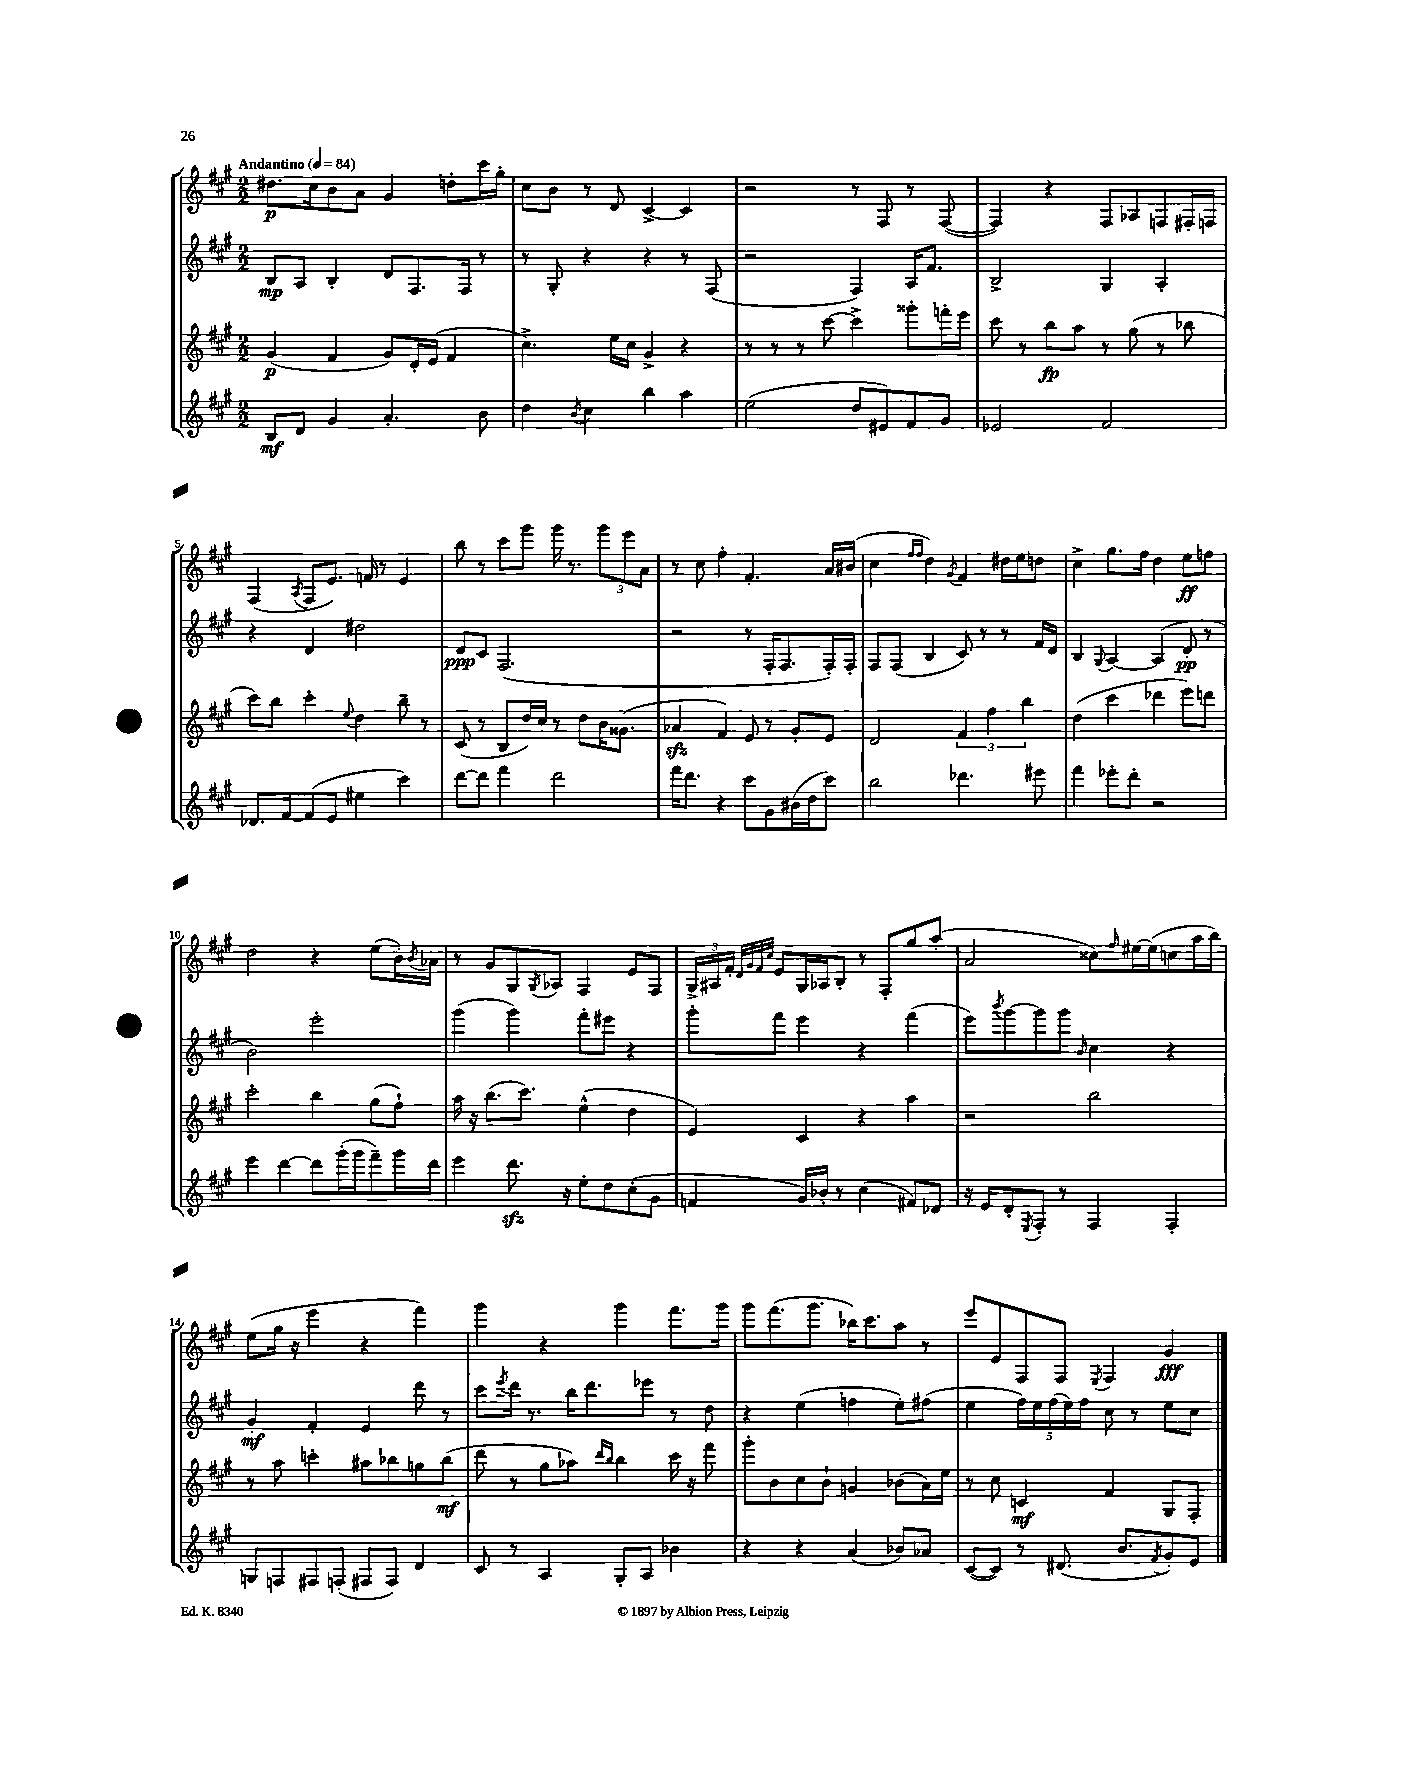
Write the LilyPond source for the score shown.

<<
\new StaffGroup <<
\new Staff = "s0" {
    \clef treble \key a \major \numericTimeSignature \time 2/2 \tempo "Andantino" 4 = 84
    dis''8.\p cis''16 b'8 a'8 gis'4 d''8-. cis'''16 gis''16-. |
    cis''8 b'8 r8 d'8 cis'4~-> cis'4 |
    r2 r8 fis8 r8 fis8~( |
    fis4) r4 fis8 aes8 f8 fis16-. f16 |
    fis4( \acciaccatura { a8 } fis8 e'8.) f'16 r8 e'4 |
    b''8 r8 cis'''8 gis'''8 gis'''16 r8. \tuplet 3/2 { gis'''8 e'''8 a'8 } |
    r8 cis''8 fis''4-. fis'4.-. a'16 bis'16( |
    cis''4 \grace { fis''16 fis''16 } d''4) \acciaccatura { gis'8 } fis'4 dis''16 e''16 d''8 |
    cis''4-> gis''8. fis''16 d''4 e''8\ff f''8 |
    d''2 r4 e''8( b'16-.) \acciaccatura { b'8 } aes'16 |
    r8 gis'8 gis8 \acciaccatura { gis8 } aes8 fis4 e'8 fis8 |
    \tuplet 3/2 { gis16-> ais16 fis'16-. } \grace { d'32 gis'32 fis'32 cis''32 } e'8 gis16 aes16 b8-. r8 fis8-. gis''8 a''8-.( |
    a'2 cisis''8) \grace { fis''16 } eis''16~ eis''16( c''8 a''16 b''16) |
    e''8( gis''16 r16 e'''4 r4 fis'''4) |
    gis'''4 r4 gis'''4 fis'''8. gis'''16 |
    gis'''8 fis'''8.( gis'''8. bes''16) cis'''8. a''8 r8 |
    e'''8 e'8 fis8 fis8 \acciaccatura { e8 } fis4 gis'4\fff \bar "|." |
}
\new Staff = "s1" {
    \clef treble \key a \major \numericTimeSignature \time 2/2
    b8\mp a8 b4-. d'8 fis8. fis16 r8 |
    r8 gis8-. r4 r4 r8 fis8( |
    r2 fis4) a16 fis'8. |
    b2-> gis4 a4-. |
    r4 d'4 dis''2 |
    d'8\ppp cis'8 fis2.( |
    r2 r8 fis16-. fis8. fis16-.) fis16-. |
    fis8 fis8( b4 cis'8) r8 r8 fis'16 d'16 |
    b4 \appoggiatura { gis8 } a4~ a4( d'8-.\pp r8 |
    b'2) e'''2-. |
    gis'''4( gis'''4) fis'''8-. eis'''8 r4 |
    gis'''8-. fis'''8 e'''4 r4 fis'''4( |
    e'''8) \acciaccatura { b'''8 } gis'''8~ gis'''8 gis'''8 \grace { b'16 } cis''4 r4 |
    gis'4-.\mf fis'4-. e'4 d'''8 r8 |
    cis'''8 \acciaccatura { e'''8 } d'''16 r8. b''16 d'''8. ees'''8 r8 d''8 |
    r4 e''4( f''4 e''8-.) fis''8( |
    e''4 \tuplet 5/4 { fis''16) e''16 fis''16( e''16) fis''16 } cis''8 r8 e''8 cis''8 \bar "|." |
}
\new Staff = "s2" {
    \clef treble \key a \major \numericTimeSignature \time 2/2
    gis'4\p( fis'4 gis'8) d'16-. e'16( fis'4 |
    cis''4.->) e''16 cis''16 gis'4-> r4 |
    r8 r8 r8 cis'''8~ cis'''4-> gisis'''8-. f'''16-. e'''16 |
    cis'''8 r8 b''8\fp a''8 r8 gis''8( r8 bes''8 |
    cis'''8) b''8 cis'''4-. \appoggiatura { e''8 } d''4 b''8-- r8 |
    cis'8( r8 b8 d''16) cis''16 r8 d''8 b'16 gisis'8.( |
    aes'4\sfz fis'4) e'8 r8 gis'8-. e'8 |
    d'2 \tuplet 3/2 { fis'4 fis''4 b''4 } |
    d''4( cis'''4 des'''4 e'''8) d'''8 |
    cis'''2-. b''4 gis''8( fis''8-!) |
    a''16 r16 b''8.( cis'''8.) e''4-^( d''4 |
    e'4) cis'4 r4 a''4 |
    r2 b''2 |
    r8 a''8 c'''4-. ais''8 bes''8 g''8 bes''8\mf( |
    d'''8 r8 gis''8 aes''8) \grace { d'''16 b''16 } b''4 cis'''16 r16 fis'''8 |
    gis'''8-. b'8 cis''8 b'8-! g'4 bes'8( a'16) e''16 |
    r8 cis''8 c'4\mf fis'4 gis8 fis8-. \bar "|." |
}
\new Staff = "s3" {
    \clef treble \key a \major \numericTimeSignature \time 2/2
    b8\mf d'8 gis'4 a'4.-. b'8 |
    d''4 \acciaccatura { b'8 } cis''4 b''4 a''4 |
    e''2( d''8 eis'8) fis'8 gis'8 |
    ees'2 fis'2 |
    des'8. fis'16~ fis'8( e'8 eis''4 cis'''4) |
    d'''8~ d'''8 fis'''4 d'''2 |
    fis'''16 d'''8. r4 cis'''8 gis'8 bis'16( d''16 cis'''8) |
    b''2 des'''4. eis'''8 |
    fis'''4 ees'''8-. d'''8-. r2 |
    e'''4 d'''4~ d'''8 gis'''16-.( gis'''16 fis'''8--) gis'''16 d'''16 |
    e'''4 d'''8.\sfz r16 e''8-. d''8 cis''8-.( gis'8 |
    f'4 gis'16) bes'16-. r8 cis''4( fis'8) des'8 |
    r16 e'16 d'8-. \acciaccatura { e8 } fis8-. r8 fis4 fis4-. |
    g8 f8 fis8 f8-.( fis8 fis8) d'4 |
    cis'8 r8 a4 gis8-. a8 bes'4 |
    r4 r4 a'4( bes'8) aes'8 |
    cis'8~( cis'8) r8 dis'8.( b'8. \acciaccatura { fis'8 } gis'8-.) e'8 \bar "|." |
}
>>
>>
